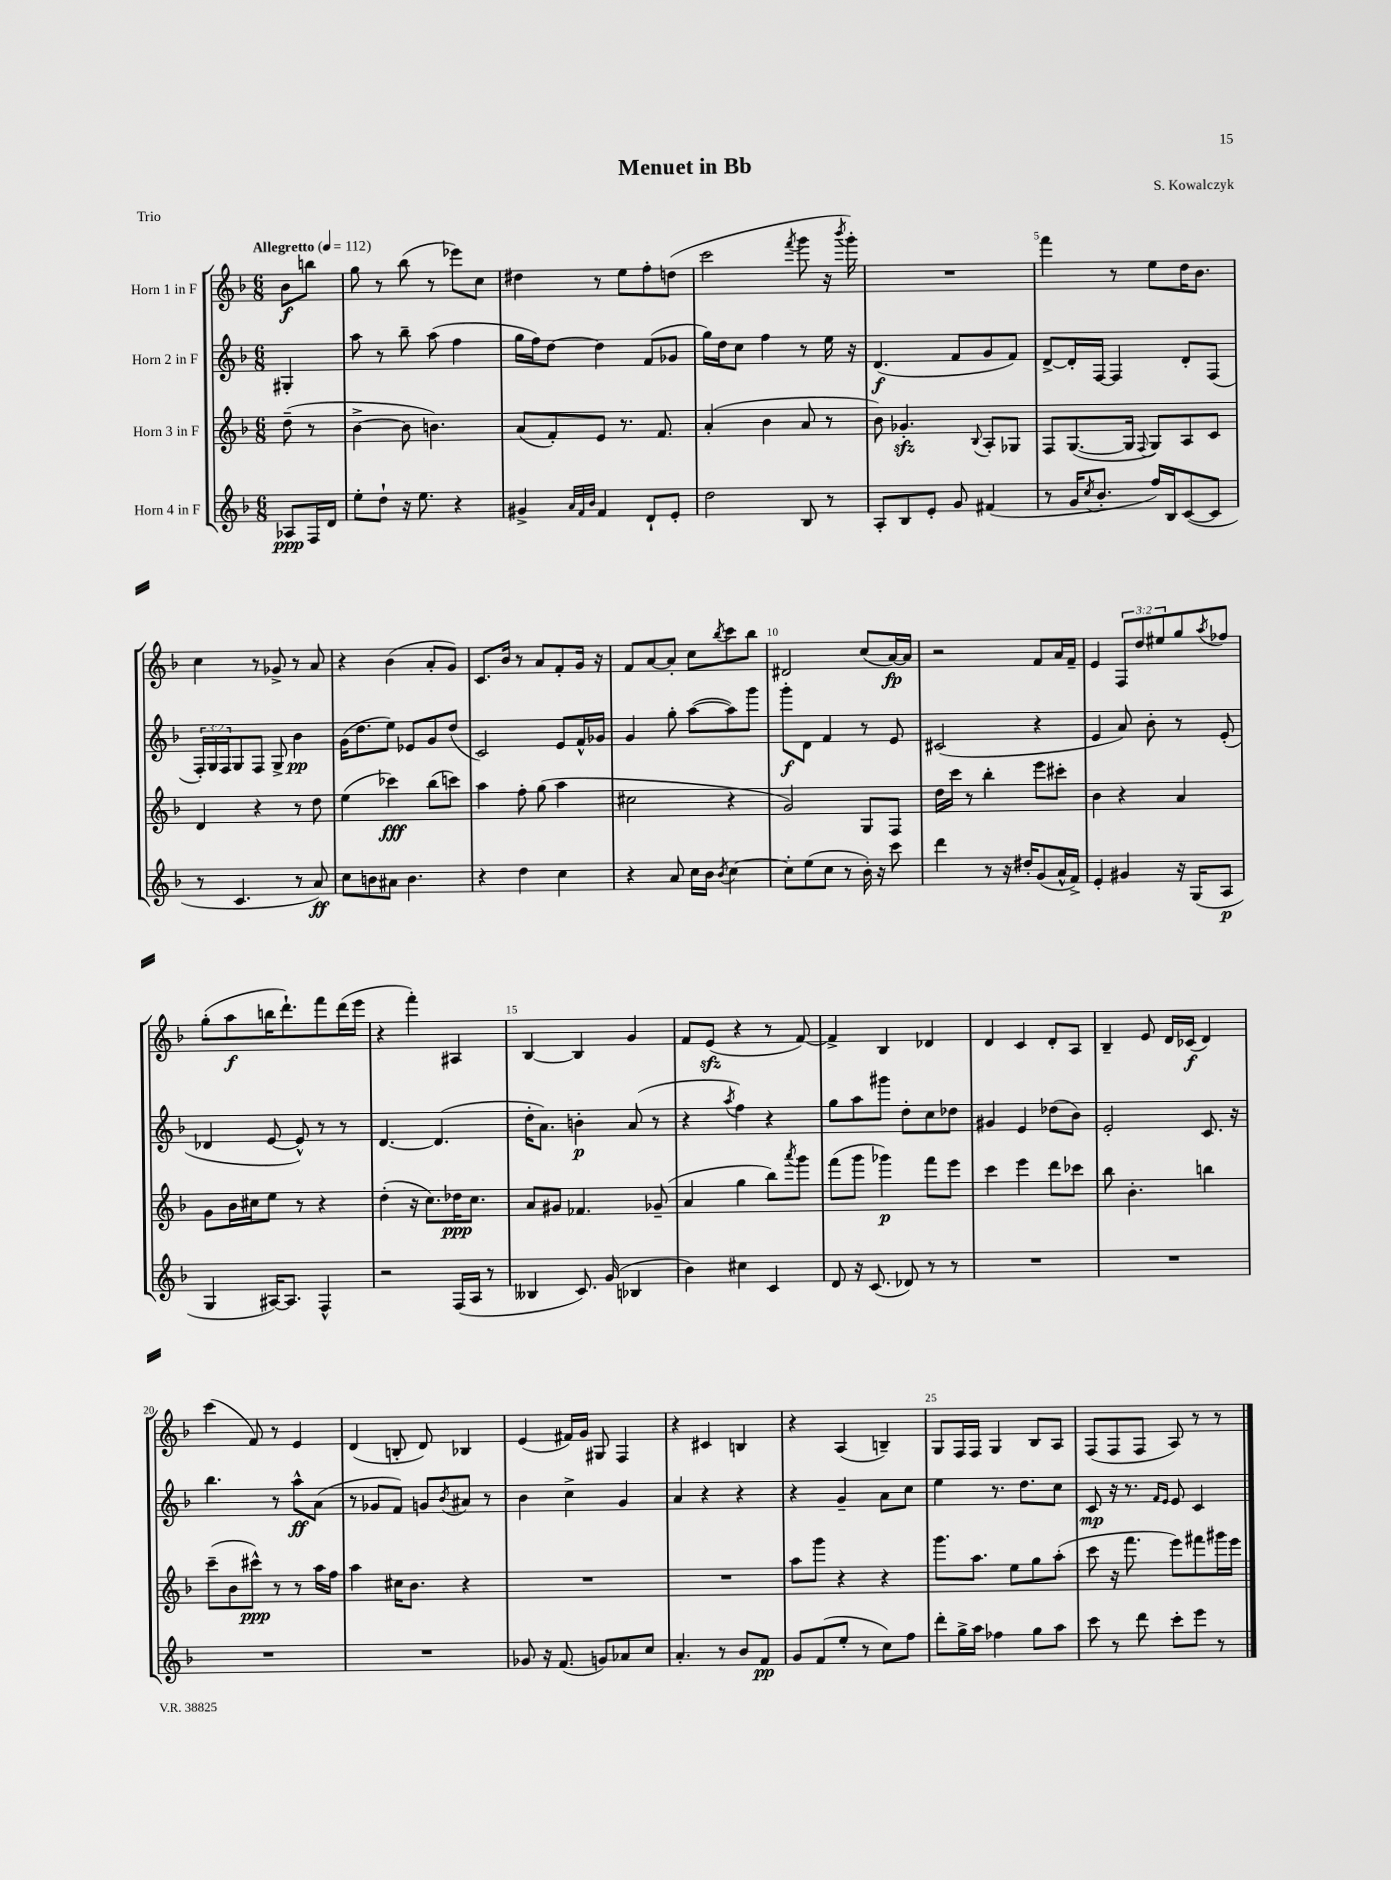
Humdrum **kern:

**kern	**kern	**kern	**kern
*staff4	*staff3	*staff2	*staff1
*clefG2	*clefG2	*clefG2	*clefG2
*k[b-]	*k[b-]	*k[b-]	*k[b-]
*M6/8	*M6/8	*M6/8	*M6/8
*MM112	*MM112	*MM112	*MM112
8A-	(8dd~	4G#'	8b-
16F	8r	.	8bb
16d	.	.	.
=	=	=	=
8ee'	[4b-^	8aa	8gg
8dd`	.	8r	8r
16r	8b-]	8bb-~	(8bb-
8.ee	.	.	.
.	4.b)	(8aa	8r
4r	.	4ff	8eee-)
.	.	.	8cc
=	=	=	=
4g#^	(8a	16gg	4dd#
.	.	16ff)	.
.	8f')	[8dd	.
32qqa	.	.	.
32qqf	.	.	.
32qqb-	.	.	.
4f	8e	4dd]	8r
.	8.r	.	8ee
8d`	.	(8f	8ff'
.	8.f	.	.
8e'	.	8g-	(8dd
=	=	=	=
2dd	(4a'	16gg)	2ccc
.	.	16dd	.
.	.	8cc	.
.	4b-	4ff	.
.	.	.	8qfff
8B-	8a	8r	8ggg
8r	8r	16ee	16r
.	.	.	8qbbb-
.	.	16r	16ggg')
=	=	=	=
8A'	8b-)	(4.d	2.r
8B-	4.g-'	.	.
8e'	.	.	.
8g	.	8f	.
.	8qqB-	.	.
(4f#	8A'	8g	.
.	8G-	8f)	.
=	=	=	=
8r	8F	[8d^	4fff
16g	([8.G	16d']	.
8qcc	.	.	.
8.b-'	.	[16F	.
.	.	4F]	8r
.	16G]	.	.
.	8qqF	.	.
16ff)	8G)	.	8ee
16B-	.	.	.
([8c	8A	8d'	16dd
.	.	.	8.b-
8c]	8c	(8F	.
=	=	=	=
8r	4d	24F')	4cc
.	.	24G	.
.	.	24F	.
4.c	.	8G	.
.	4r	8F	8r
.	.	8G^	8g-^
8r	8r	4b-	8r
8a)	8dd	.	8a
=	=	=	=
8cc	(4ee	(16g	4r
.	.	8.dd	.
8b	.	.	.
8a#	4ccc-)	8ee)	(4b-
4.b	.	8e-	.
.	(8bb-	8g	8a'
.	8ccc)	(8dd	8g)
=	=	=	=
4r	4aa	2c)	8.c
.	.	.	16b-
4dd	8ff'	.	8r
.	(8gg	.	8a
4cc	4aa	8e	8f'
.	.	16f^^	16g
.	.	16g-	16r
=	=	=	=
4r	2cc#	4g	8f
.	.	.	[8a
8a	.	8gg'	8a']
16cc	.	([8aa	8cc
16b-	.	.	.
8qb-	.	.	8qbb-
[4cc	4r	8aa])	8ccc
.	.	8ggg	8bb-
=	=	=	=
8cc']	2g)	8ggg'	2d#
(8ee	.	8d	.
8cc	.	4f	.
8r	.	.	.
16b-')	8G	8r	(8cc
16r	.	.	.
8ccc	8F	8e	[16a)
.	.	.	16a]
=	=	=	=
4ddd	16dd	(2c#	2r
.	16ccc	.	.
.	8r	.	.
8r	4bb-'	.	.
16r	.	.	.
16dd#'	.	.	.
(8g	8eee	4r	8f
16a^^	8ccc#'	.	16a
16f^)	.	.	16f~
=	=	=	=
4e'	4b-	4e	4e
4g#	4r	8a)	12F
.	.	.	12dd
.	.	8b-'	.
.	.	.	12ee#
16r	4a	8r	8gg
(16G	.	.	.
.	.	.	8qaa
8A	.	(8e'	8ff-
=	=	=	=
4G	8g	4d-	(8gg'
.	16b-	.	8aa
.	16cc#	.	.
[16A#)	8ee	[8e	16bb
8.A#]	.	.	8.ddd`)
.	8r	8e^^])	.
4F^^	4r	8r	8fff
.	.	8r	(16ddd
.	.	.	16eee
=	=	=	=
2r	(4dd'	[4.d	4r
.	16r	.	4fff')
.	8.cc)	.	.
.	.	(4.d]	.
(16F	16dd-	.	4A#
16A	8.cc	.	.
8r	.	.	.
=	=	=	=
4B--	8a	16dd'	[4B-
.	.	8.a)	.
.	8g#	.	.
8.c)	4.f-	4b'	4B-]
(16g	.	.	.
4B-	.	(8a	4g
.	(8g-~	8r	.
=	=	=	=
4b-)	4a	4r	8f
.	.	.	(8e
.	.	8qaa	.
4cc#	4gg	4ff)	4r
4c	8bb-)	4r	8r
.	8qaaa	.	.
.	8ggg	.	[8f)
=	=	=	=
8d	(8fff	8gg	4f^]
16r	8ggg	8aa	.
(8.c	.	.	.
.	4ggg-)	8ggg#	4B-
8d-)	.	8dd'	.
8r	8fff	8cc	4d-
8r	8eee	8dd-	.
=	=	=	=
2.r	4ccc	4g#	4d
.	4eee	4e	4c
.	8ddd	(8dd-	8d'
.	8ccc-	8b-)	8A
=	=	=	=
2.r	8bb-	2e'	4B-~
.	4.b-'	.	.
.	.	.	8e
.	.	.	16d
.	.	.	(16c-
.	4bb	8.c	4d)
.	.	16r	.
=	=	=	=
2.r	(8ccc~	4.bb-	(4ccc
.	8b-	.	.
.	8ccc#^^)	.	8f)
.	8r	8r	8r
.	8r	8aa^^	4e
.	16aa	(8a	.
.	16ff	.	.
=	=	=	=
2.r	4aa	8r	(4d
.	.	8g-	.
.	16cc#	8f)	8B'
.	8.b-	.	.
.	.	8g	8d)
.	.	8qb-	.
.	4r	8a#	4B-
.	.	8r	.
=	=	=	=
8g-	2.r	4b-	(4e
16r	.	.	.
(8.f	.	.	.
.	.	4cc^	16f#)
.	.	.	16g
8g)	.	.	8G#
8a-	.	4g	4F
8cc	.	.	.
=	=	=	=
4.a'	2.r	4a	4r
.	.	4r	4c#
8r	.	.	.
8b-	.	4r	4B
8f	.	.	.
=	=	=	=
8g	8aa	4r	4r
(8f	8ggg	.	.
8ee'	4r	4g~	(4A
8r	.	.	.
8cc)	4r	8a	4B~)
8ff	.	8cc	.
=	=	=	=
8ddd'	8.ggg	4ee	8G
16gg^	.	.	16F
16aa	8.aa	.	16F
4ff-	.	8.r	4G
.	8ee	.	.
.	.	8.dd	.
8gg	8gg	.	8B-
8aa	(8aa'	8cc	8A
=	=	=	=
8ccc	8ccc	8c	(8F
8r	16r	16r	8F
.	8.fff	8.r	.
8ddd	.	.	8F
.	.	16qqf	.
.	.	16qqe	.
8ccc'	8eee)	8e	8A)
8eee	8fff#	4c	8r
8r	16ggg#	.	8r
.	16eee	.	.
==	==	==	==
*-	*-	*-	*-
